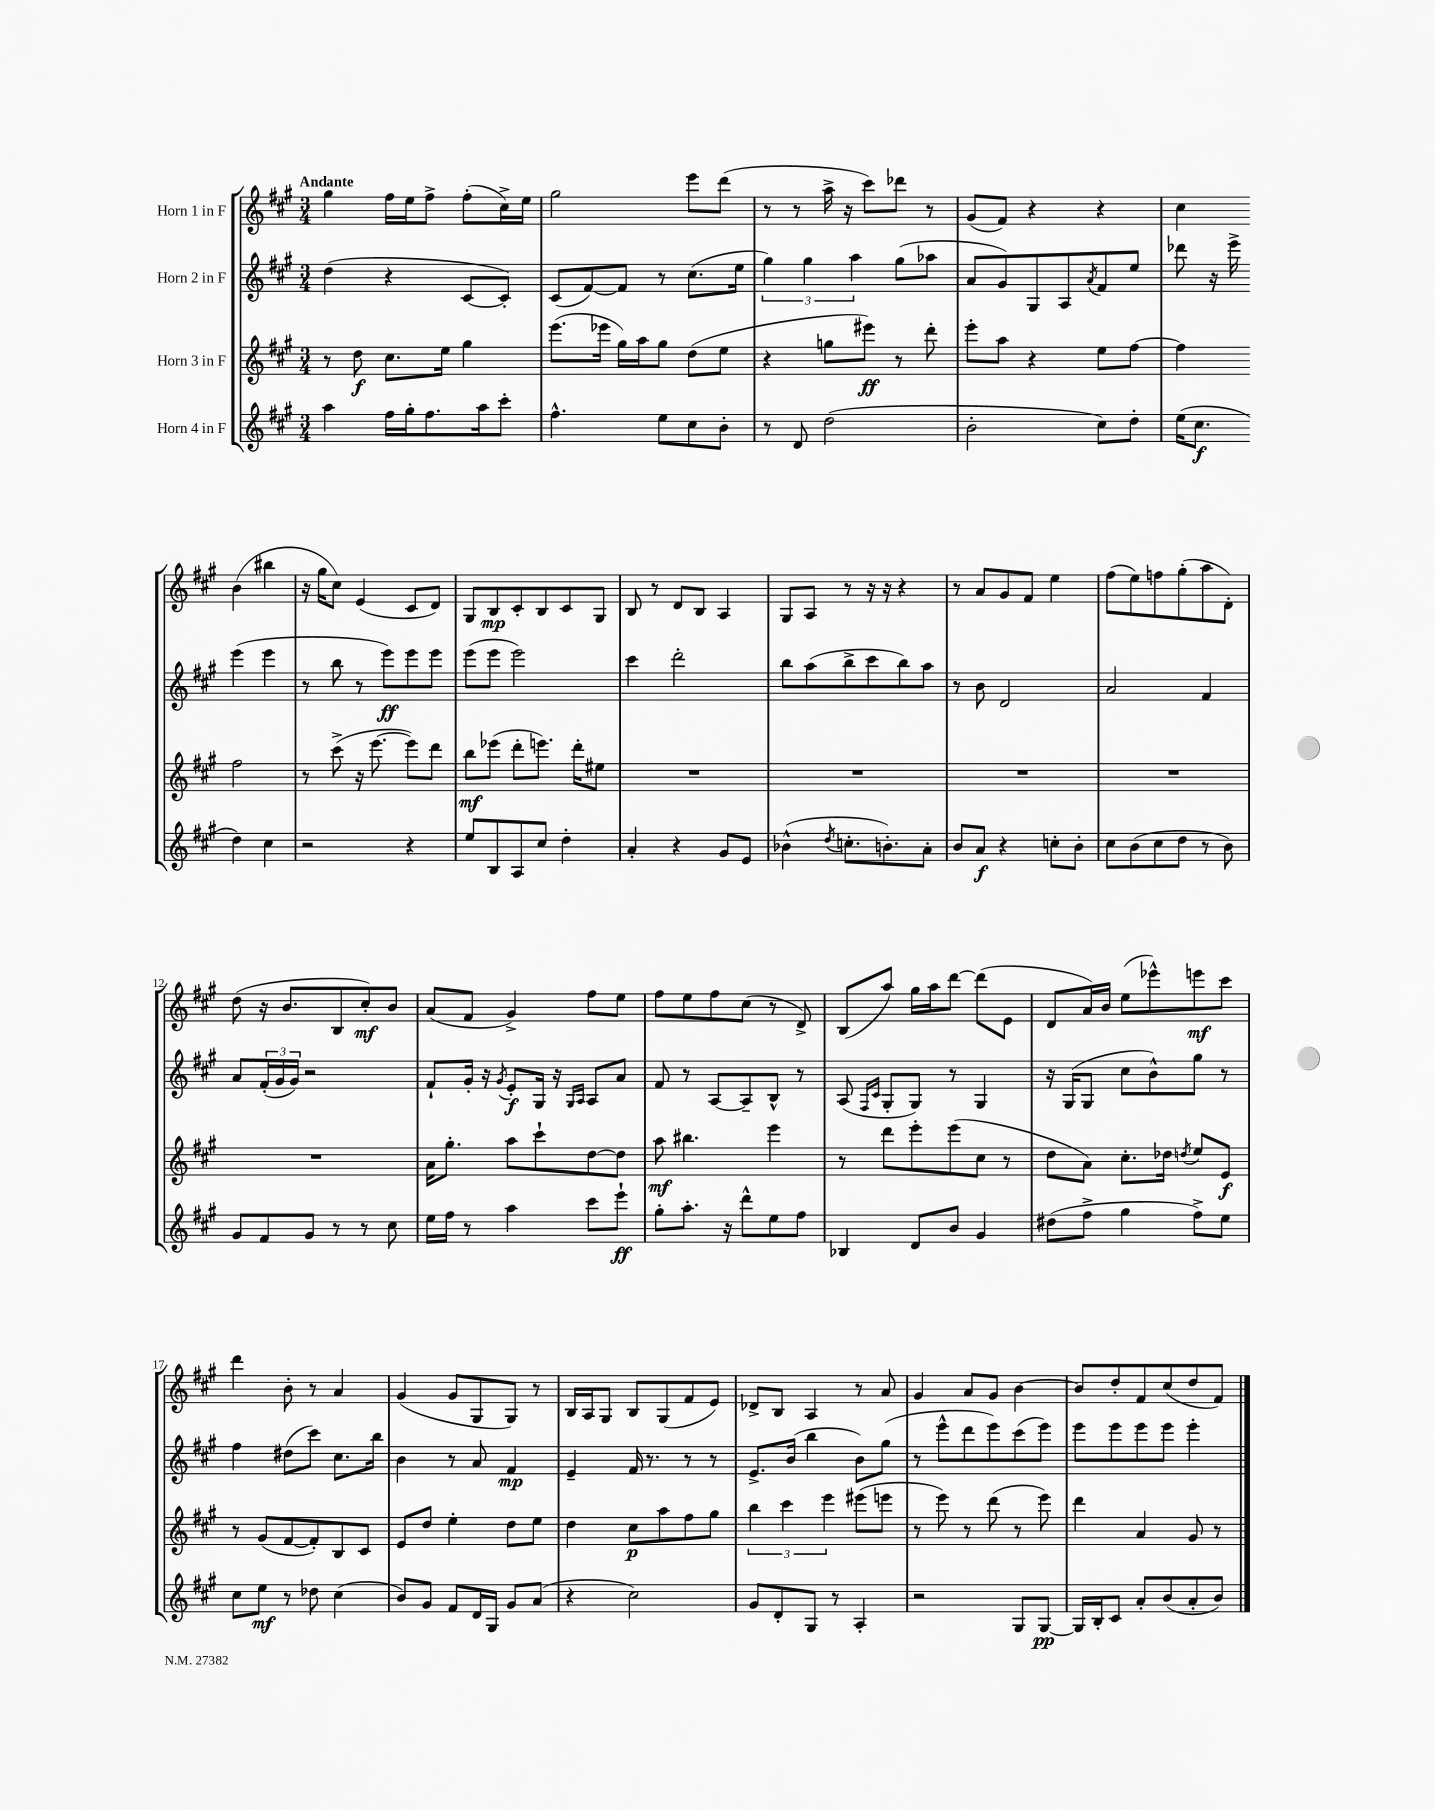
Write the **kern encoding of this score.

**kern	**kern	**kern	**kern
*staff4	*staff3	*staff2	*staff1
*clefG2	*clefG2	*clefG2	*clefG2
*k[f#c#g#]	*k[f#c#g#]	*k[f#c#g#]	*k[f#c#g#]
*M3/4	*M3/4	*M3/4	*M3/4
4aa	8r	(4dd	4gg#
.	8dd	.	.
16ff#	8.cc#	4r	16ff#
16gg#'	.	.	16ee
8.ff#	.	.	8ff#^
.	16ee	.	.
.	4gg#	[8c#	(8ff#'
16aa	.	.	.
8ccc#'	.	8c#'])	16cc#^)
.	.	.	16ee
=	=	=	=
4.ff#^^	(8.eee	(8c#	2gg#
.	.	[8f#)	.
.	16eee-	.	.
.	16gg#)	8f#]	.
.	16aa	.	.
8ee	8gg#	8r	.
8cc#	(8dd	(8.cc#	8eee
8b'	8ee	.	(8ddd
.	.	16ee	.
=	=	=	=
8r	4r	6gg#)	8r
8d	.	.	8r
.	.	6gg#	.
(2dd	8gg	.	16aa^
.	.	.	16r
.	.	6aa	.
.	8eee#)	.	8ccc#)
.	8r	(8gg#	8ddd-
.	8ddd'	8aa-	8r
=	=	=	=
2b'	8eee'	8a	(8g#
.	8aa	8g#)	8f#)
.	4r	8G#	4r
.	.	8A	.
.	.	8qa	.
8cc#)	8ee	8f#	4r
8dd'	[8ff#	8ee	.
=	=	=	=
(16ee	4ff#]	8ddd-	4cc#
8.cc#	.	.	.
.	.	16r	.
.	.	16eee^	.
4dd)	2ff#	(4eee	(4b
4cc#	.	4eee	4bb#
=	=	=	=
2r	8r	8r	16r
.	.	.	16gg#
.	(8ccc#^	8bb	8cc#)
.	16r	8r	(4e
.	[8.eee	.	.
.	.	8eee)	.
4r	8eee])	8eee	8c#
.	8ddd	8eee	8d)
=	=	=	=
8ee	8bb	(8eee	8G#
8B	(8eee-	8eee	8B
8A	8ddd'	2eee)	8c#'
8cc#	8.eee)	.	8B
4dd'	.	.	8c#
.	16ddd'	.	.
.	8ee#	.	8G#
=	=	=	=
4a'	2.r	4ccc#	8B
.	.	.	8r
4r	.	2ddd'	8d
.	.	.	8B
8g#	.	.	4A
8e	.	.	.
=	=	=	=
(4b-^^	2.r	8bb	8G#
.	.	(8aa	8A
8qdd	.	.	.
8.cc'	.	8bb^	8r
.	.	8ccc#	16r
8.b')	.	.	16r
.	.	8bb)	4r
8a'	.	8aa	.
=	=	=	=
8b	2.r	8r	8r
8a	.	8b	8a
4r	.	2d	8g#
.	.	.	8f#
8cc'	.	.	4ee
8b'	.	.	.
=	=	=	=
8cc#	2.r	2a	(8ff#
(8b	.	.	8ee)
8cc#	.	.	8ff
8dd	.	.	(8gg#'
8r	.	4f#	8aa
8b)	.	.	8d')
=	=	=	=
8g#	2.r	8a	(8dd
8f#	.	(24f#'	16r
.	.	24g#	.
.	.	.	8.b
.	.	24g#)	.
8g#	.	2r	.
8r	.	.	8B
8r	.	.	8cc#')
8cc#	.	.	8b
=	=	=	=
16ee	16a	8f#`	(8a
16ff#	8.gg#'	.	.
8r	.	16g#'	8f#
.	.	16r	.
.	.	8qg#	.
4aa	8aa	8e'	4g#^)
.	8ccc#`	16G#	.
.	.	16r	.
.	.	16qqG#	.
.	.	16qqA	.
8ccc#	[8dd	8A	8ff#
8eee`	8dd]	8a	8ee
=	=	=	=
8gg#'	8aa	8f#	8ff#
8.aa'	4.bb#	8r	8ee
.	.	[8A	8ff#
16r	.	.	.
8ddd^^	.	8A~]	(8cc#
8ee	4eee	8B^^	8r
8ff#	.	8r	8d^)
=	=	=	=
4B-	8r	(8A	(8B
.	.	16qqF#	.
.	.	16qqc#	.
.	8ddd	8G#'	8aa)
8d	8eee'	8G#)	16gg#
.	.	.	16aa
8b	(8eee	8r	[8ddd
4g#	8cc#	4G#	(8ddd]
.	8r	.	8e
=	=	=	=
(8dd#	8dd	16r	8d
.	.	(16G#	.
8ff#^	8a)	8G#	16a)
.	.	.	16b
4gg#	8.cc#'	8cc#	(8ee
.	.	8b^^)	8eee-^^)
.	16dd-	.	.
.	8qdd	.	.
8ff#^)	8ee	8gg#	8eee
8ee	8e	8r	8ccc#
=	=	=	=
8cc#	8r	4ff#	4ddd
8ee	(8g#	.	.
8r	[8f#	(8dd#	8b'
8dd-	8f#'])	8ccc#)	8r
(4cc#	8B	8.cc#	4a
.	8c#	.	.
.	.	16bb	.
=	=	=	=
8b)	8e	4b	(4g#
8g#	8dd	.	.
8f#	4ee'	8r	8g#
16d	.	8a	8G#
16G#	.	.	.
8g#	8dd	4f#	8G#)
(8a	8ee	.	8r
=	=	=	=
4r	4dd	4e~	16B
.	.	.	16A
.	.	.	8G#
2cc#)	8cc#	16f#	8B
.	.	8.r	.
.	8aa	.	(8G#
.	8ff#	8r	8f#
.	8gg#	8r	8e)
=	=	=	=
8g#	6bb	8.e^	8d-^
8d'	.	.	8B
.	6ccc#	.	.
.	.	(16b	.
8G#	.	4bb	4A
.	6eee	.	.
8r	.	.	.
4A'	(8eee#	8b)	8r
.	8eee	(8gg#	8a
=	=	=	=
2r	8r	8r	4g#
.	8eee)	8eee^^	.
.	8r	8ddd	8a
.	(8ddd	8eee)	8g#
8G#	8r	(8ccc#	[4b
[8G#	8eee)	8eee)	.
=	=	=	=
16G#]	4ddd	8eee	8b]
16B'	.	.	.
8c#	.	8eee	8dd'
8a'	4a	8eee	8f#
(8b	.	8eee	(8cc#
8a'	8g#	4eee'	8dd
8b)	8r	.	8f#)
==	==	==	==
*-	*-	*-	*-
